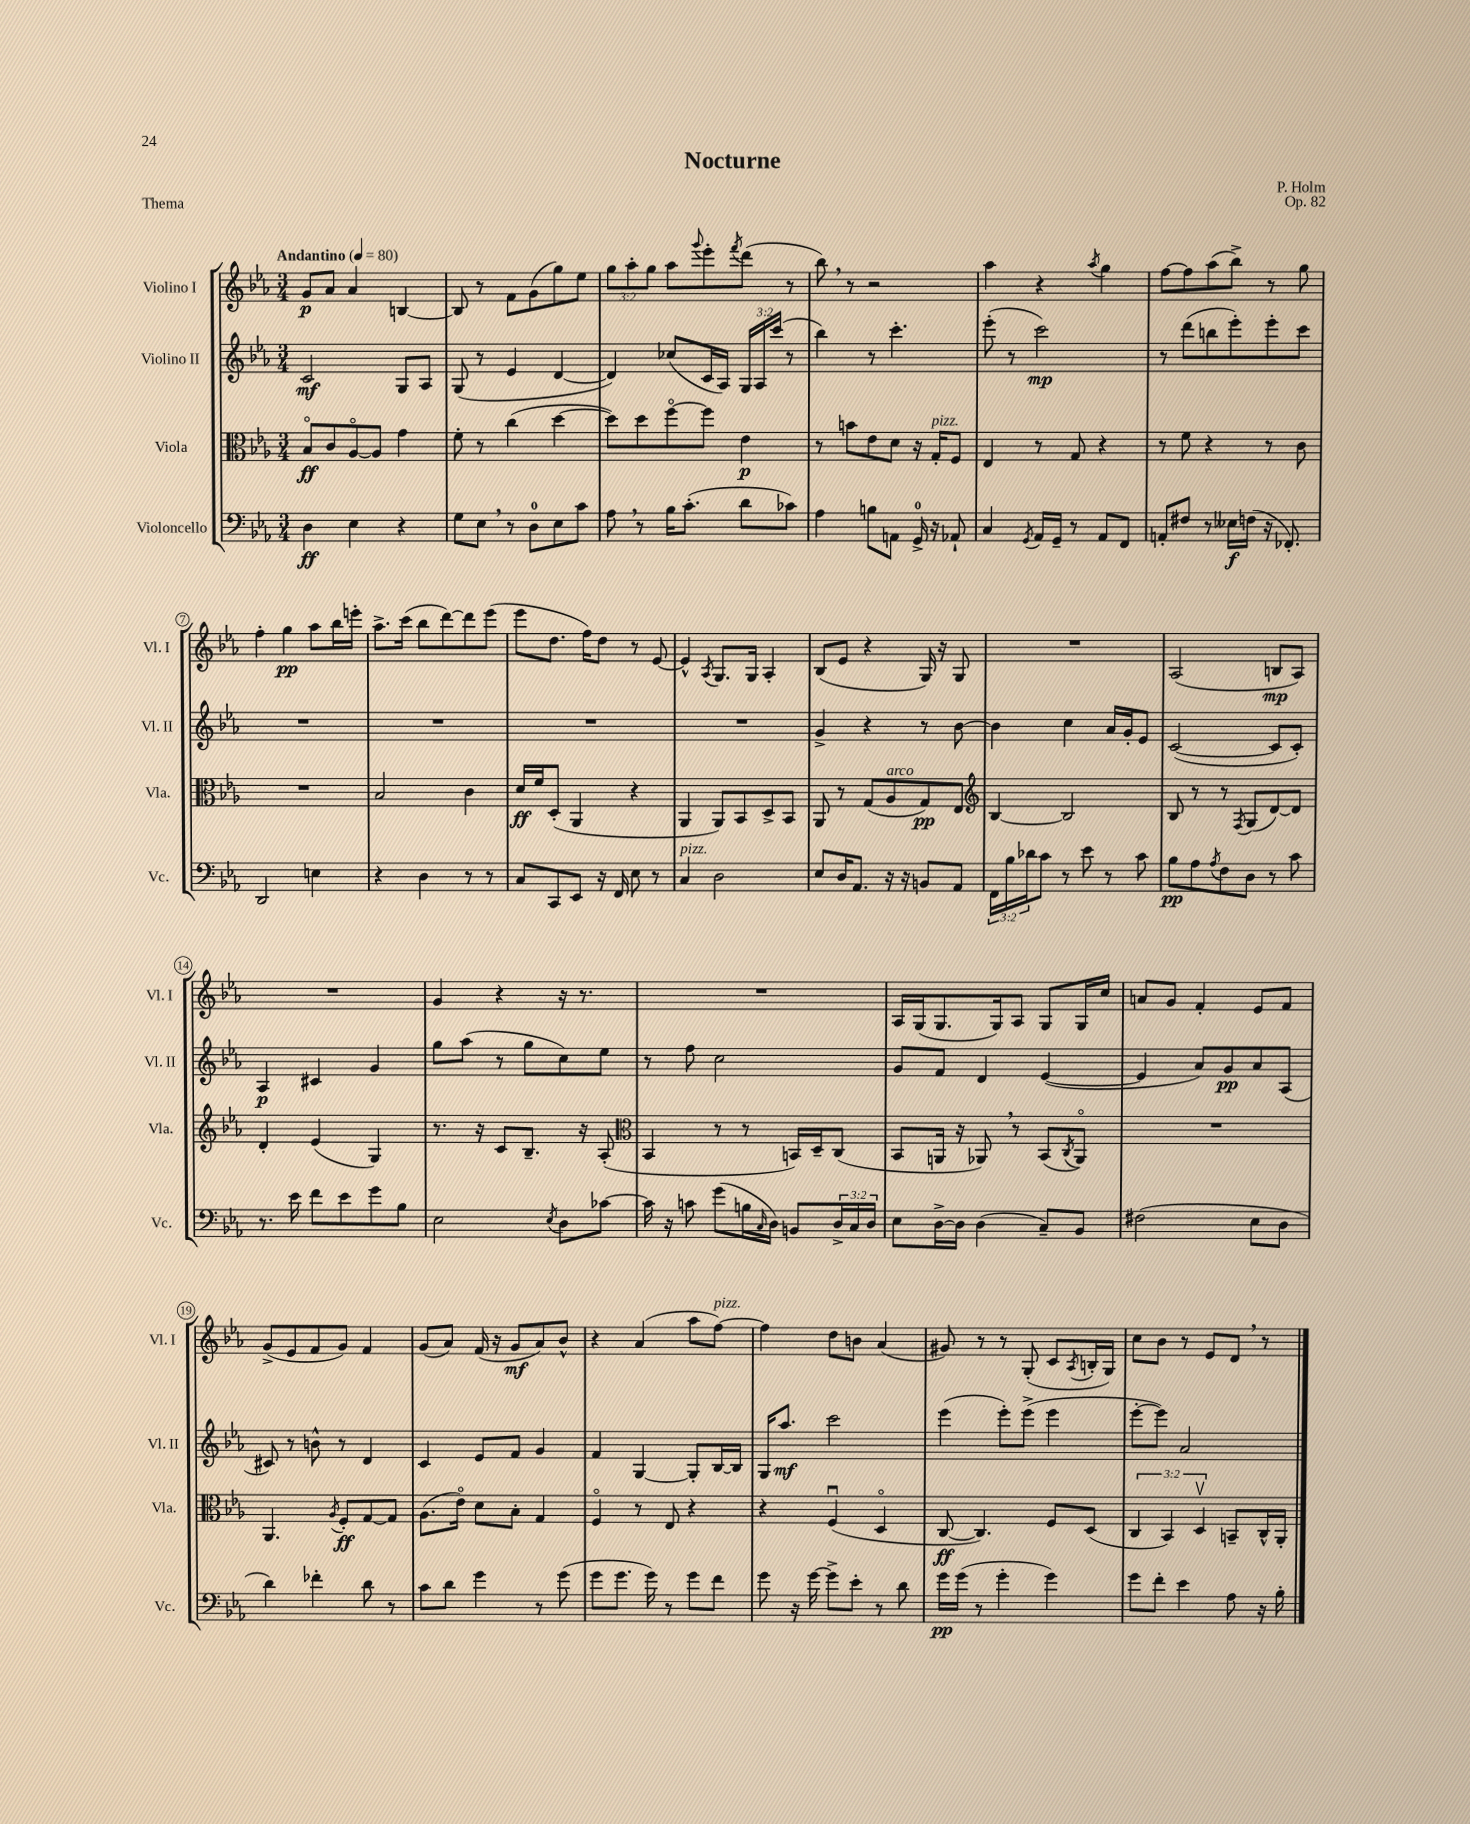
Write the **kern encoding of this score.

**kern	**kern	**kern	**kern
*staff4	*staff3	*staff2	*staff1
*clefF4	*clefC3	*clefG2	*clefG2
*k[b-e-a-]	*k[b-e-a-]	*k[b-e-a-]	*k[b-e-a-]
*M3/4	*M3/4	*M3/4	*M3/4
*MM80	*MM80	*MM80	*MM80
4D\	8B-o/L	2c/	8g/L
.	8c/	.	8a-/J
4E-\	[8A-o/	.	4a-/
.	8A-/]J	.	.
4r	4g\	8G/L	[4B/
.	.	8A-/J	.
=	=	=	=
8G\L	8f'\	(8G/	8B/]
8E-\J	8r	8r	8r
8r	(4cc\	4e-/	8f\L
8D\L	.	.	(8g\
8E-\	[4dd\	[4d/	8gg\)
8c\J	.	.	8ee-\J
=	=	=	=
8A-\	8dd\]L)	4d/])	12gg\L
.	.	.	12aa-'\
8r	8dd\	.	.
.	.	.	12gg\J
16B-\LK	[8ffo\	(8cc-/L	8aa-\L
(8.c'\J	.	.	.
.	.	.	8qqggg/
.	8ff\]J	16c/L	8eee-'\
.	.	16A-/JJ)	.
.	.	.	8qfff/
8d\L	4e-\	24G/LL	(8ddd\J
.	.	24A-/	.
.	.	(24ccc/JJ	.
8c-\J)	.	8r	8r
=	=	=	=
4A-\	8r	4bb-\)	8bb-\)
.	8b\L	.	8r
8B\L	8e-\	8r	2r
8AA\J	8d\J	4.ccc'\	.
16GG^/	16r	.	.
16r	16G'/LK	.	.
8AA-`/	8F/J	.	.
=	=	=	=
4C/	4E-/	(8eee-'\	4aa-\
.	.	8r	.
8qGG/	.	.	.
16AA-/LL	8r	2ccc\)	4r
16GG~/JJ	.	.	.
8r	8G/	.	.
.	.	.	8qaa-/
8AA-/L	4r	.	4gg\
8FF/J	.	.	.
=	=	=	=
8AA'/L	8r	8r	[8ff\L
8F#/J	8f\	(8ddd\L	8ff\]
8r	4r	8bb\	(8aa-\
16E--\LL	.	8eee-'\)	8bb-^\J)
(16F\JJ	.	.	.
16r	8r	8eee-'\	8r
8.FF-'/)	.	.	.
.	8c\	8ccc\J	8gg\
=	=	=	=
2DD/	2.r	2.r	4ff'\
.	.	.	4gg\
4E\	.	.	8aa-\L
.	.	.	16bb-\L
.	.	.	16eee'\JJ
=	=	=	=
4r	2B-/	2.r	8.aa-^\L
.	.	.	(16ccc\Jk
4D\	.	.	8bb-\L
.	.	.	[8ddd\)
8r	4c\	.	8ddd\]
8r	.	.	(8eee-\J
=	=	=	=
8C/L	16d/LL	2.r	8eee-\L
.	16f/J	.	.
8CC/	(8D'/J	.	8.dd\J
8EE-/J	4AA-/	.	.
.	.	.	16ff\LK)
16r	.	.	8dd\J
16FF/	.	.	.
8E-\	4r	.	8r
8r	.	.	[8e-/
=	=	=	=
4C/	4AA-/	2.r	4e-^^/]
.	.	.	8qA-/
2D\	8AA-/L)	.	8.G/L
.	8BB-/	.	.
.	.	.	16G/Jk
.	8D^/	.	4A-'/
.	8BB-/J	.	.
=	=	=	=
8E-/L	8AA-/	4g^/	(8B-/L
16D/K	8r	.	8e-/J
8.AA-/J	.	.	.
.	(8G/L	4r	4r
16r	8A-/	.	.
16r	.	.	.
8BB/L	8G/)	8r	16G/)
.	.	.	16r
8AA-/J	8E-/J	[8b-\	8G/
=	=	=	=
*	*clefG2	*	*
24FF\LL	[4B-/	4b-\]	2.r
24B-\	.	.	.
24d-\J	.	.	.
8c\J	.	.	.
8r	2B-/]	4cc\	.
8e-\	.	.	.
8r	.	16a-/LL	.
.	.	16g'/J	.
8c\	.	8e-/J	.
=	=	=	=
8B-\L	8B-/	([2c/	(2A-/
8A-\	8r	.	.
8qA-/	.	.	.
8F\	8r	.	.
.	8qF/	.	.
8D\J	(8G/L	.	.
8r	[8d/)	8c/]L	8B/L
8c\	8d/]J	8c'/J)	8A-/J)
=	=	=	=
8.r	4d'/	4A-/	2.r
16e-\	.	.	.
8f\L	(4e-/	4c#/	.
8e-\	.	.	.
8g\	4G/)	4g/	.
8B-\J	.	.	.
=	=	=	=
2E-\	8.r	8gg\L	4g/
.	.	(8aa-\J	.
.	16r	.	.
.	8c/L	8r	4r
.	8.B-~/J	8gg\L	.
8qE-/	.	.	.
8D\L	.	8cc\)	16r
.	16r	.	8.r
[8c-\J	(8A-'/	8ee-\J	.
=	=	=	=
*	*clefC3	*	*
16c-\]	4BB-/	8r	2.r
16r	.	.	.
8c\	.	8ff\	.
(8g\L	8r	2cc\	.
16B\L	8r	.	.
16qqC/	.	.	.
16D\JJ)	.	.	.
8BB/L	16BB/LL)	.	.
.	16D~/J	.	.
24D^/L	(8C/J	.	.
24C/	.	.	.
24D/JJ	.	.	.
=	=	=	=
8E-\L	8BB-/L	8g/L	16A-/LL
.	.	.	(16G/J
[16D^\L	16AA/Jk	8f/J	8.G/
16D\]JJ	16r	.	.
(4D\	8AA-/)	4d/	.
.	.	.	16G/k)
.	8r	.	8A-/J
8C~/L)	(8BB-/L	([4e-/	8G/L
.	8qC/	.	.
8BB-/J	8AA-o/J)	.	16G/L
.	.	.	16cc/JJ
=	=	=	=
(2F#\	2.r	4e-/]	8a/L
.	.	.	8g/J
.	.	8a-/L)	4f'/
.	.	8g/	.
8E-\L	.	8a-/	8e-/L
8D\J	.	(8A-/J	8f/J
=	=	=	=
4d\)	4.AA-/	8c#/)	(8g^/L
.	.	8r	8e-/
4f-'\	.	8b^^\	8f/
.	8qA-/	.	.
.	8F'/L	8r	8g/J)
8d\	[8G/	4d/	4f/
8r	8G/]J	.	.
=	=	=	=
8c\L	(8.A-\L	4c/	(8g/L
8d\J	.	.	8a-/J)
.	16e-o\Jk)	.	.
4g\	8d\L	8e-/L	(16f/
.	.	.	16r
.	8B-'\J	8f/J	8g/L
8r	4G/	4g/	8a-/)
(8g\	.	.	8b-^^/J
=	=	=	=
8g\L	4Fo/	4f/	4r
8.g\J	.	.	.
.	8r	[4G/	(4a-/
16g\)	.	.	.
8r	8E-/	.	.
8g\L	4r	8G'/]L	8aa-\L
8f\J	.	[16B-/L	[8ff\J)
.	.	16B-/]JJ	.
=	=	=	=
8g\	4r	16G/LK	4ff\]
.	.	8.aa-/J	.
16r	.	.	.
[16g\	.	.	.
8g^\]L	(4Fu/	2ccc\	8dd\L
8e-'\J	.	.	8b\J
8r	4Do/	.	(4a-/
8d\	.	.	.
=	=	=	=
16g\LL	[8C/	(4eee-\	8g#/)
(16g\JJ	.	.	.
8r	4.C/])	.	8r
4g'\	.	8eee-'\L)	8r
.	.	(8eee-^\J	(8G'/
4g\)	8F/L	4eee-\	8c/L
.	.	.	8qA-/
.	(8D/J	.	16B'/L
.	.	.	16G/JJ)
=	=	=	=
8g\L	6C/	[8eee-'\L	8cc\L
8f'\J	.	8eee-\]J)	8b-\J
.	6BB-/)	.	.
4e-\	.	2a-/	8r
.	6Dv/	.	.
.	.	.	8e-/L
8A-\	8BB~/L	.	8d/J
16r	16C^^/L	.	8r
16B-'\	16AA-'/JJ	.	.
==	==	==	==
*-	*-	*-	*-
